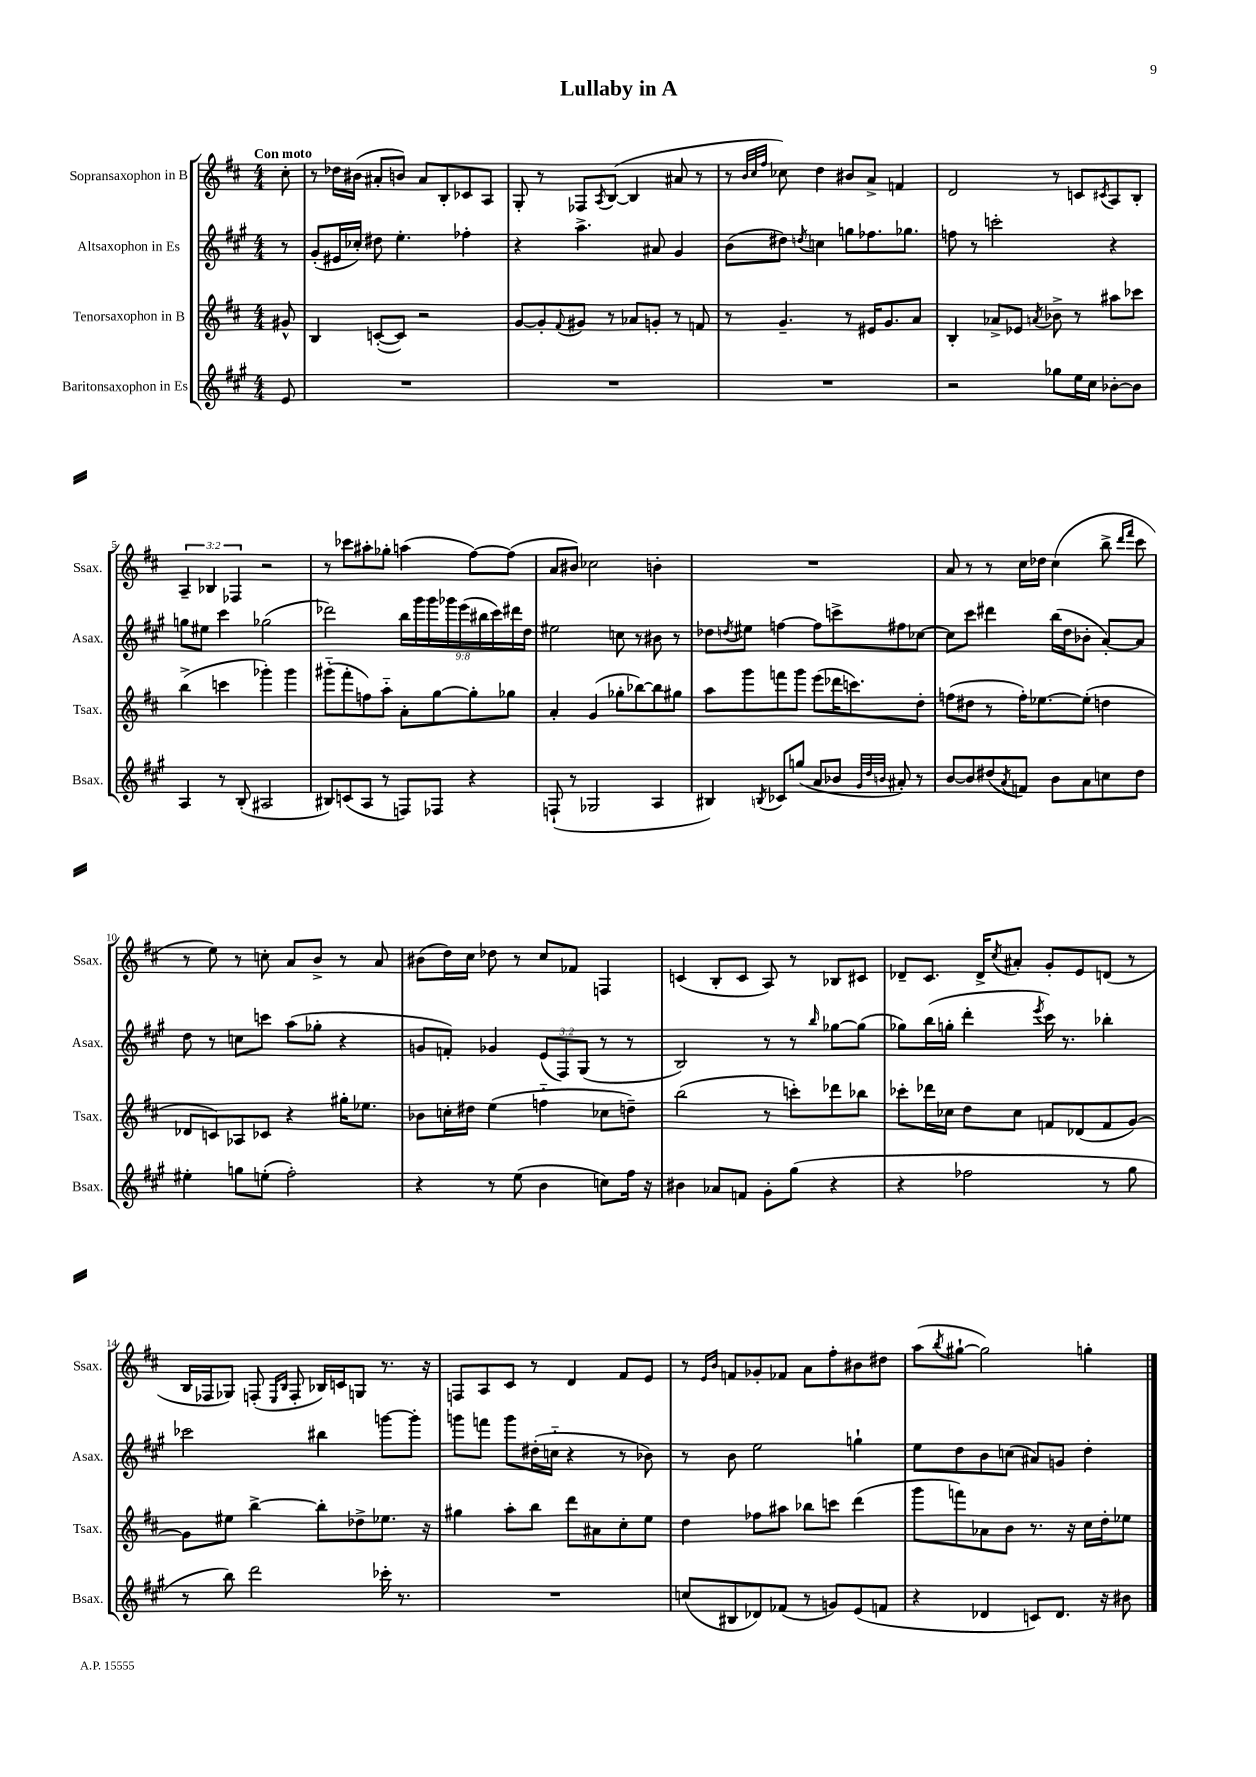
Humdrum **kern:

**kern	**kern	**kern	**kern
*staff4	*staff3	*staff2	*staff1
*clefG2	*clefG2	*clefG2	*clefG2
*k[f#c#g#]	*k[f#c#]	*k[f#c#g#]	*k[f#c#]
*M4/4	*M4/4	*M4/4	*M4/4
8e/	8g#^^/	8r	8cc#'\
=	=	=	=
1r	4B/	(8g#'/L	8r
.	.	16e#/L	16dd-\LL
.	.	16cc-'/JJ)	(16b#\JJ
.	([8c'/L	8dd#\	8a#'/L
.	8c/]J)	4.ee'\	8b/J)
.	2r	.	8a#/L
.	.	.	8B'/
.	.	4ff-'\	8c-/
.	.	.	8A/J
=	=	=	=
1r	[8g/L	4r	8G'/
.	8g'/]	.	8r
.	8qqf#/	.	.
.	8g#/J	4.aa^\	8F-/L
.	.	.	8qA/
.	8r	.	([8B/J
.	8a-/L	.	4B/]
.	8g'/J	8a#/	.
.	8r	4g#/	8a#/
.	8f/	.	8r
=	=	=	=
1r	8r	(8b\L	8r
.	.	.	32qqb/LLL
.	.	.	32qqcc#/
.	.	.	32qqff#/JJJ
.	4.g~/	8dd#\J)	8cc-\)
.	.	8qdd/	.
.	.	4cc\	4dd\
.	8r	8gg\L	8b#/L
.	16e#/LK	8.ff-\	8a^/J
.	8.g/	.	.
.	.	.	4f/
.	.	8.gg-\J	.
.	8a/J	.	.
=	=	=	=
2r	4B'/	8ff\	2d/
.	.	8r	.
.	8a-^/L	2ccc'\	.
.	8e-/J	.	.
.	8qa/	.	.
8gg-\L	8b-^\	.	8r
16ee\L	8r	.	8c/L
16cc#\JJ	.	.	.
.	.	.	8qc#/
[8b-'\L	8aa#\L	4r	8A/
8b-\]J	8ccc-\J	.	8B'/J
=	=	=	=
4A/	(4bb^\	8gg\L	6A~/
.	.	8ee#\J	.
.	.	.	6B-/
8r	4ccc\	4ccc#\	.
.	.	.	6F-/
(8B'/	.	.	.
2A#/	4ggg-'\)	(2gg-\	2r
.	4ggg-\	.	.
=	=	=	=
8B#/L)	(8ggg#'~\L	2ddd-\)	8r
(8c/	8fff#'\	.	8ccc-\L
8A/J	8ff\)	.	8aa#'\
8r	8aa'~\J	.	8gg-'\J
8F/L)	8a'\L	18bb\LL	(4aa\
.	.	18ggg#\	.
.	.	18ggg#\	.
8F-/J	[8gg\	.	.
.	.	18ggg-\	.
.	.	(18eee\	.
4r	8gg'\]	.	[8ff#\L)
.	.	18bb#\	.
.	.	18ccc#\)	.
.	8gg-\J	.	(8ff#\]J
.	.	18ddd#\	.
.	.	18dd\JJ	.
=	=	=	=
(8F`/	4a'/	2ee#\	8a/L
8r	.	.	8b#/J)
2G-/	(4g/	.	2cc-\
.	8gg-'\L	8cc\	.
.	[8bb-\)	8r	.
4A/	8bb-\]	8b#\	4b'\
.	8gg#\J	8r	.
=	=	=	=
4B#/)	8aa\L	8dd-\L	1r
.	.	8qdd/	.
.	8ggg\	8ee#\J	.
8qB/	.	.	.
8c-/L	8fff\	[4ff\	.
(8gg/J	8ggg\J	.	.
8a/L	(8eee\L	8ff\]L	.
8b-/J	16ddd-\K	8ccc^\	.
.	8.ccc\)	.	.
32qqg#/LLL	.	.	.
32qqdd/	.	.	.
32qqb/JJJ	.	.	.
8a#'/)	.	8ff#\	.
8r	8dd'\J	[8cc-\J	.
=	=	=	=
[8b/L	(8ff\L	8cc-\]L	8a/
8b/]	8dd#\J	8ccc#\J	8r
(8dd#/	8r	4ddd#\	8r
8qa/	.	.	.
8f/J)	16ff'\LK)	.	16cc#\LL
.	[8.ee-\	.	16dd-\JJ
8b\L	.	(16bb\LL	(4cc#\
.	.	16dd\J	.
8a\	(8ee-'\]J	8b-'\J	.
8cc\	4dd\	[8a'/L)	8bb^\
.	.	.	16qqddd/LL
.	.	.	16qqfff#/JJ
8dd#\J	.	8a/]J	8ccc#\
=	=	=	=
4ee#'\	8d-/L	8dd\	8r
.	8c/)	8r	8ee\)
8gg\L	8A-/	8cc\L	8r
(8ee'\J	8c-/J	8ccc\J	8cc'\
2ff#'\)	4r	(8aa\L	8a/L
.	.	8gg-'\J	8b^/J
.	16gg#'\LK	4r	8r
.	8.ee-\J	.	.
.	.	.	8a/
=	=	=	=
4r	8b-\L	8g/L	(8b#\L
.	16cc'\L	8f'/J)	16dd\L)
.	16dd#\JJ	.	16cc#\JJ
8r	(4ee\	4g-/	8dd-\
(8ee\	.	.	8r
4b\	4ff'~\	(12e/L	8cc#/L
.	.	12F#/)	.
.	.	.	8f-/J
.	.	(12G#/J	.
8cc\L)	8cc-\L	8r	4F/
16ff#\Jk	8dd~\J)	8r	.
16r	.	.	.
=	=	=	=
4b#\	(2bb\	2B/)	(4c/
8a-/L	.	.	8B'/L
8f/J	.	.	8c/J
8g#'\L	8r	8r	8A/)
(8gg#\J	8ccc'\L)	8r	8r
.	.	16qqbb/	.
4r	8ddd-\	[8gg-\L	8B-/L
.	8bb-\J	(8gg-\]J	8c#/J
=	=	=	=
4r	8ccc-'\L	8gg-\L)	8d-~/L
.	16ddd-\L	(16bb\L	8.c#/J
.	16cc-\JJ	16gg'\JJ	.
2ff-\	8dd\L	4ddd'\	.
.	.	.	16d-^/LK
.	.	.	8qcc#/
.	8cc-\J	.	8a#'/J
.	.	8qeee/	.
.	8f/L	16ccc#\)	8g'/L
.	.	8.r	.
.	(8d-/	.	8e/
8r	8f/	4bb-'\	(8d/J
8gg#\	[8g/J)	.	8r
=	=	=	=
8r	8g\]L	2ccc-\	16B/LL
.	.	.	16F-/J
8bb\)	8ee#\J	.	8G-/J)
2ddd\	[4bb^\	.	(8F'/
.	.	.	16qqE/LL
.	.	.	16qqB/JJ
.	.	.	8F'/
.	8bb'\]L	4bb#\	16B-/LL)
.	.	.	16c/J
.	8dd-^\	.	8G/J
16ccc-'\	8.ee-\J	[8ggg\L	8.r
8.r	.	.	.
.	.	8ggg'\]J	.
.	16r	.	16r
=	=	=	=
1r	4gg#\	8ggg\L	8F/L
.	.	8fff\J	8A/
.	8aa'\L	8ggg\L	8c#/J
.	8bb\J	(16dd#'\L	8r
.	.	16cc'~\JJ	.
.	8ddd\L	4r	4d/
.	8a#\	.	.
.	8cc#'\	8r	8f#/L
.	8ee\J	8b-\)	8e/J
=	=	=	=
(8cc/L	4dd\	8r	8r
.	.	.	16qqe/LL
.	.	.	16qqb/JJ
8B#/	.	8b\	8f/L
8d-/)	8ff-\L	2ee\	8g-'/
(8f-/J	8aa#\J	.	8f-/J
8r	8bb-\L	.	8a\L
8g/L)	8ccc\J	.	8ff#'\
(8e/	(4ddd\	4gg`\	8b#\
8f/J	.	.	8dd#\J
=	=	=	=
4r	8ggg\L	8ee\L	(8aa\L
.	.	.	8qbb/
.	8fff\)	8dd\	[8gg#`\J
4d-/	8a-\	8b\	2gg#\])
.	8b\J	(8cc\J	.
8c/L)	8.r	8a#/L)	.
8.d-/J	.	8g/J	.
.	16r	.	.
.	16cc#\LL	4dd'\	4gg'\
16r	16dd'\J	.	.
8b#\	8ee-\J	.	.
==	==	==	==
*-	*-	*-	*-
